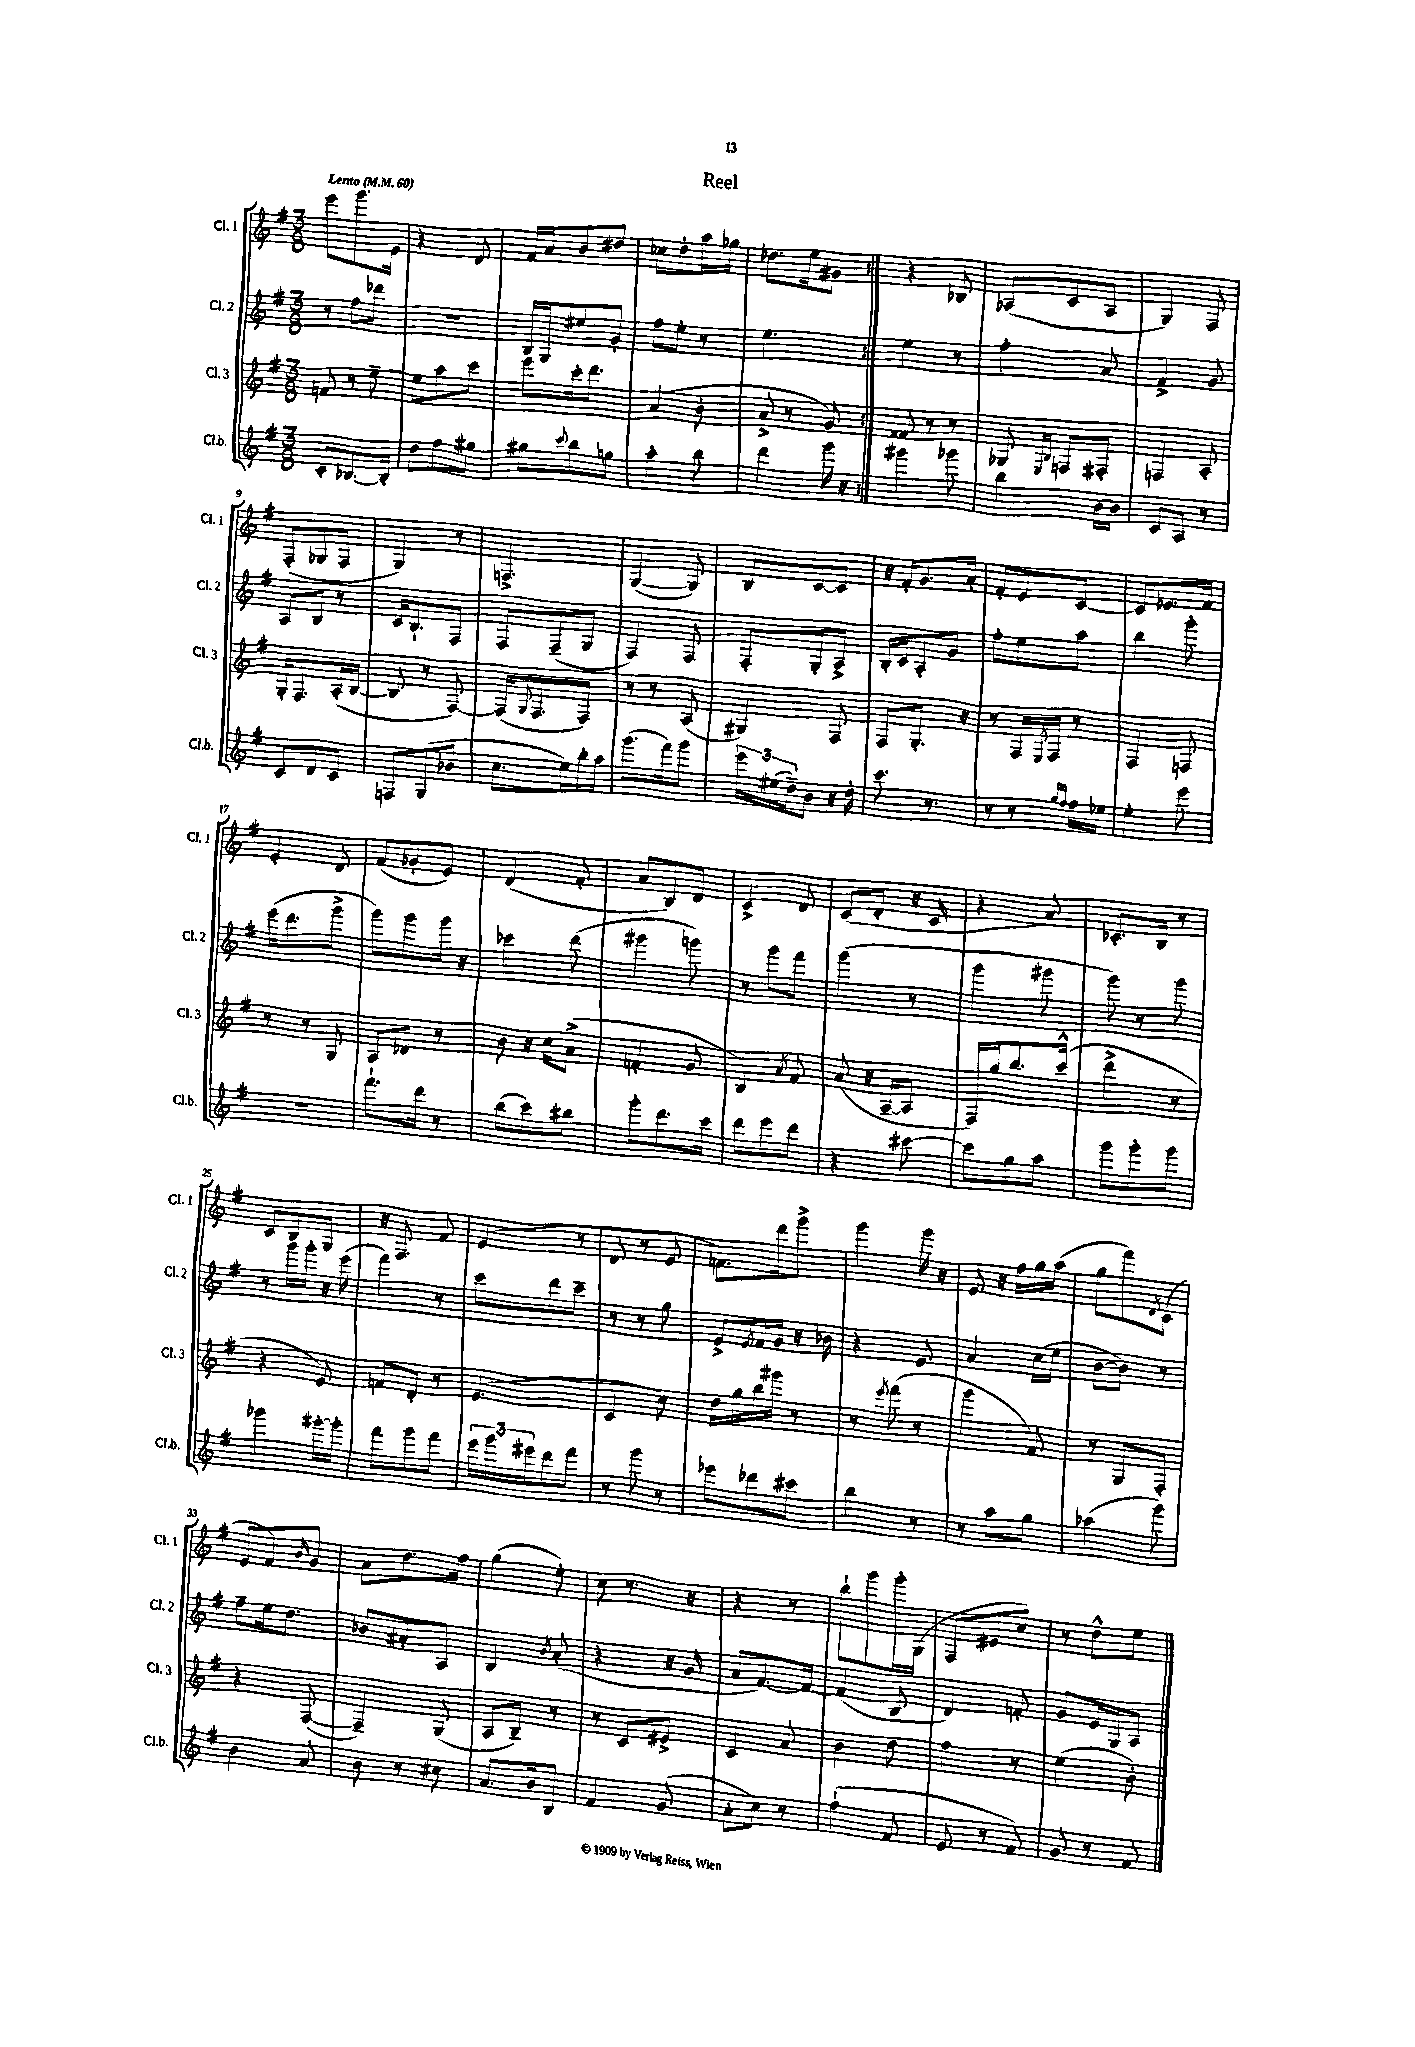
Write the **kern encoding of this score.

**kern	**kern	**kern	**kern
*staff4	*staff3	*staff2	*staff1
*clefG2	*clefG2	*clefG2	*clefG2
*k[f#]	*k[f#]	*k[f#]	*k[f#]
*M3/8	*M3/8	*M3/8	*M3/8
*MM60	*MM60	*MM60	*MM60
8c'	8f	8r	8eee
[8.B-	8r	8ff#	8.ggg
.	[8ee~	8ddd-	.
16B-']	.	.	16e
=	=	=	=
8dd	8ee]	4.r	4r
8ff#	8aa	.	.
8gg#	8ccc	.	8d
=	=	=	=
8gg#	8eee	16B	16f#
.	.	16G	16a
8qqccc	.	.	.
8bb	16ccc'	8ee#	8b
.	8.ddd	.	.
8gg	.	8g'	8dd#
=	=	=	=
4aa'	(4a	8ff#	8cc-
.	.	8ee'	8dd'
8bb	8b'	8r	16aa
.	.	.	16gg-
=	=	=	=
4ddd	8a^	4.ee	8.dd-
.	8r	.	.
.	.	.	16ee
16ggg	8g)	.	8g#
16r	.	.	.
=:|!	=:|!	=:|!	=:|!
4ggg#	8f##	4ee	4r
.	8r	.	.
8ggg-	8r	8r	8B-
=	=	=	=
4bb	8G-	4ff#'	(8A-
.	16qqE	.	.
.	16qqB	.	.
.	8F	.	8c
[16b	8F#'	8a	8A-
16b]	.	.	.
=	=	=	=
8c	4F	4f#^	4G)
8A	.	.	.
8r	8A'	8g	8F#
=	=	=	=
8c	16G'	8A	(8F#'
.	8.F#	.	.
8d	.	8B	8G-
8c	(16A'	8r	8F#
.	[16B	.	.
=	=	=	=
8F	8B]	16c	4G)
.	.	8.B`	.
(8G	8r	.	.
8b-	[8F#)	8F#	8r
=	=	=	=
8.cc	(16F#]	8F#	4.F^
.	8qqG	.	.
.	8.F#	.	.
.	.	(8F#~	.
16ee)	.	.	.
16bb'	8F#)	8G	.
16aa	.	.	.
=	=	=	=
(8.ggg	8r	4F#)	([4G
.	8r	.	.
16fff#)	.	.	.
8ggg	(8A	8F#	8G])
=	=	=	=
24eee	4G#)	8F#'	8B
(24ee#	.	.	.
24dd~)	.	.	.
8b	.	8G'	[8c
16r	8F#	8A^	8c]
16dd'	.	.	.
=	=	=	=
8.ccc	8F#	16B'	16r
.	.	16c	16f#'
.	8.G'	8A'	8.g
8.r	.	.	.
.	.	8g	.
.	16r	.	16a'
=	=	=	=
8r	8r	8ff#'	8f#'
8r	16F#	8ee	8e
.	8qE	.	.
.	16F#	.	.
16qqgg	.	.	.
16qqff#	.	.	.
16ff#	8r	8aa	[8c
16ee-	.	.	.
=	=	=	=
4ee'	4F#	4bb	8c]
.	.	.	8.e-
8eee	8F	8ggg'	.
.	.	.	16f#
=	=	=	=
4.r	8r	(16eee	4e'
.	.	8.ddd	.
.	8r	.	.
.	8G	8ggg^	8d
=	=	=	=
8.fff#`	8A	8ggg)	(8f#
.	8d-	8ggg	8g-'
16ddd	.	.	.
8r	8r	16ggg	8e)
.	.	16r	.
=	=	=	=
(8bb	8b	4ccc-	(4d
8ccc)	16r	.	.
.	16cc	.	.
8bb#	(8a^	(8ddd	8f#'
=	=	=	=
8ggg'	4f'	4ggg#	8a
8.ddd	.	.	8B)
.	8g	8ggg)	8d
16ccc	.	.	.
=	=	=	=
8ddd	4B)	8r	4c^
8eee	.	8ggg	.
.	8qa	.	.
8ddd	8f#	8fff#	8d
=	=	=	=
4r	(8a	(4ggg	(8c
.	16r	.	8d'
.	[16A~	.	.
[8ccc#	8A]	8r	16r
.	.	.	16c
=	=	=	=
8ccc#]	16F#)	4ggg	4r
.	16gg	.	.
8gg	8.bb	.	.
8aa	.	8ggg#	8a)
.	(16ccc^^	.	.
=	=	=	=
8ggg	4ddd^	8ggg)	8.c-'
8ggg'	.	8r	.
.	.	.	16B
8ggg	8r	8ggg	8r
=	=	=	=
4ggg-	4r	8r	8c
.	.	16ggg	8B
.	.	16ggg'	.
[16ggg#'	8e)	16r	8G
16ggg#']	.	(16eee	.
=	=	=	=
8fff#	8f	4fff#)	16r
.	.	.	8.F#
8ggg	8d'	.	.
8fff#	8r	8r	8f#
=	=	=	=
24eee	(4.e	8ccc	(4e
24ggg	.	.	.
24eee#	.	.	.
8ddd	.	8ddd	.
8fff#	.	8ccc~	8r
=	=	=	=
8r	4c	8r	8d
8ggg	.	8r	8r
8r	8cc)	8gg	8e
=	=	=	=
8eee-	16dd	8e^	8.f)
.	16gg	.	.
.	.	8qe	.
8ddd-	16bb	16f#	.
.	16ggg#	16g	16ddd
8ccc#	8r	16r	8ggg^
.	.	16b-	.
=	=	=	=
4bb	8r	4r	4ggg
.	8qeee	.	.
.	(8fff#	.	.
8r	8r	8e	16ggg
.	.	.	16r
=	=	=	=
8r	4ggg	4a	8e
8aa	.	.	16r
.	.	.	16ff#
8gg	8f#)	(16cc	16gg
.	.	16ee	(16aa
=	=	=	=
(4aa-	8r	[8b	8gg
.	8G	8b])	8fff#)
.	.	.	8qd
8ggg)	8F#'	8r	(8c
=	=	=	=
4b	4r	8ff#~	8e
.	.	16ee	8f#)
.	.	8.dd	.
.	.	.	16qqb
8a	([8F#	.	8g
=	=	=	=
8b	4F#~])	8b-	8a
8r	.	8a#'	8.dd
8cc#	(8G	8A	.
.	.	.	16ff#
=	=	=	=
8.a	8A	4B	(4gg
.	8B~)	.	.
16b	.	.	.
.	.	8qb	.
8B	8r	(8a'	8ee')
=	=	=	=
4f#	8r	4r	8cc
.	8c	.	8.r
(8g	8e#^	16r	.
.	.	16g	16r
=	=	=	=
8a'	4c	8a	4r
8cc)	.	[8.f#)	.
8r	8a	.	8r
.	.	16f#_	.
=	=	=	=
(4ff#`	4b	(4f#]	8bb`
.	.	.	8ggg
8f#	8dd	8B	16ggg'
.	.	.	(16G
=	=	=	=
8e	4ff#	4d)	8F#
8r	.	.	8e#
8f#)	8r	8f'	8cc)
=	=	=	=
8g	(4ee	8g	8r
8r	.	16e	8dd^^
.	.	16G	.
8f#	8b')	8A	8ee
==	==	==	==
*-	*-	*-	*-
